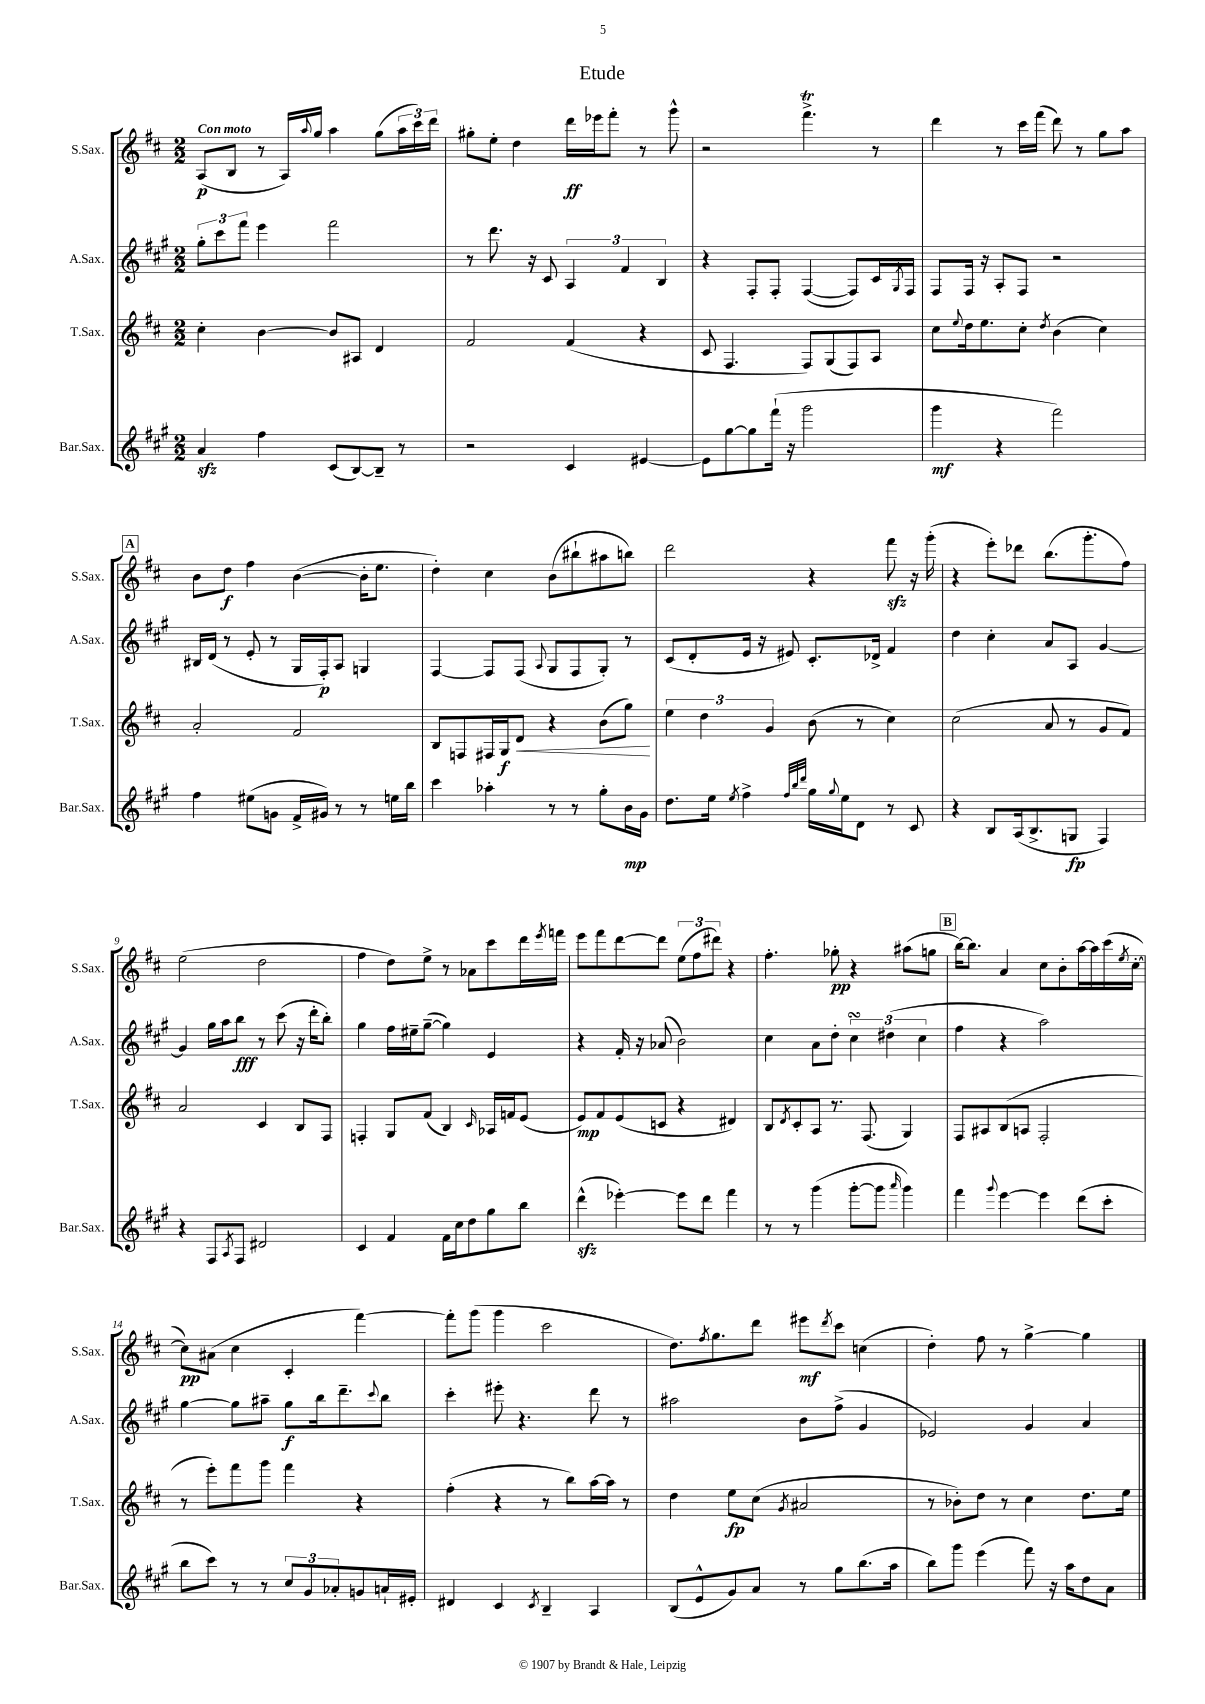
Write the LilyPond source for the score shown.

\header { title = "Etude" }
<<
\new StaffGroup <<
\new Staff = "s0" \with { instrumentName = "S.Sax." shortInstrumentName = "S.Sax." } {
    \clef treble \key d \major \numericTimeSignature \time 2/2 \tempo "Con moto"
    a8\p( b8 r8 a16) \appoggiatura { a''8 } g''16 a''4 g''8( \tuplet 3/2 { a''16 cis'''16) d'''16 } |
    gis''8-. e''8-. d''4 d'''16\ff ees'''16 fis'''8-. r8 g'''8-^ |
    r2 fis'''4.->\trill r8 |
    d'''4 r8 cis'''16 fis'''16( d'''8) r8 g''8 a''8 |
    \mark \markup { \box "A" } b'8 d''8\f fis''4 b'4~( b'16-. e''8. |
    d''4-.) cis''4 b'8( bis''8-! ais''8 b''8) |
    d'''2 r4 fis'''8\sfz r16 g'''16-.( |
    r4 e'''8-.) des'''8 b''8.( g'''8.-. fis''8) |
    e''2( d''2 |
    fis''4 d''8) e''8-> r8 aes'8 cis'''8 d'''16 \acciaccatura { e'''8 } f'''16 |
    e'''8 fis'''8 d'''8~ d'''8 \tuplet 3/2 { e''8( fis''8 dis'''8) } r4 |
    fis''4.-. ges''8-.\pp r4 ais''8( g''8 |
    \mark \markup { \box "B" } b''16~) b''8. a'4 cis''8 b'8-. a''16~ a''16 cis'''16( \acciaccatura { e''8 } cis''16~-. |
    cis''8\pp) ais'8( cis''4 cis'4-. fis'''4~) |
    fis'''8-. g'''8( g'''4 cis'''2 |
    d''8.) \acciaccatura { fis''8 } g''8. d'''8 eis'''8\mf \acciaccatura { d'''8 } cis'''8 c''4( |
    d''4-.) fis''8 r8 g''4~-> g''4 \bar "|." |
}
\new Staff = "s1" \with { instrumentName = "A.Sax." shortInstrumentName = "A.Sax." } {
    \clef treble \key a \major \numericTimeSignature \time 2/2
    \tuplet 3/2 { gis''8-. cis'''8 fis'''8 } e'''4 fis'''2 |
    r8 d'''8. r16 cis'8 \tuplet 3/2 { a4 fis'4 b4 } |
    r4 fis8-. fis8-. fis4~( fis8) cis'16 \acciaccatura { gis8 } fis16 |
    fis8 fis16 r16 a8-. fis8 r2 |
    \mark \markup { \box "A" } bis16 d'16( r8 e'8-. r8 gis16 fis16-.\p) a8 g4 |
    fis4~ fis8 fis8( \appoggiatura { a8 } gis8 fis8 gis8-.) r8 |
    cis'8( d'8-. e'16 r16 eis'8) cis'8.-. des'16-> fis'4 |
    d''4 cis''4-. a'8 a8 gis'4~ |
    gis'4 gis''16 a''16 b''8\fff r8 cis'''8( r16 d'''16-. b''8-.) |
    gis''4 fis''16 eis''16-- gis''8~--( gis''4) e'4 |
    r4 fis'16-. r16 aes'8( b'2) |
    cis''4 a'8 d''8-. \tuplet 3/2 { cis''4\turn dis''4( cis''4 } |
    \mark \markup { \box "B" } fis''4 r4 a''2) |
    gis''4~ gis''8 ais''8-- gis''8\f b''16 d'''8.-- \appoggiatura { cis'''8 } b''8 |
    cis'''4-. eis'''8-. r4. d'''8 r8 |
    ais''2 b'8 fis''8->( gis'4 |
    ees'2) gis'4 a'4 \bar "|." |
}
\new Staff = "s2" \with { instrumentName = "T.Sax." shortInstrumentName = "T.Sax." } {
    \clef treble \key d \major \numericTimeSignature \time 2/2
    cis''4-. b'4~ b'8 ais8 d'4 |
    fis'2 fis'4( r4 |
    cis'8 fis4. fis8) g8( fis8) a8 |
    cis''8 \appoggiatura { e''8 } d''16 e''8. cis''8-. \acciaccatura { d''8 } b'4( cis''4) |
    \mark \markup { \box "A" } a'2-. fis'2 |
    b8 f8 fis16 g16\f d'8\< r4 b'8( g''8\!) |
    \tuplet 3/2 { e''4 d''4 g'4 } b'8( r8 cis''4) |
    cis''2( a'8 r8 g'8 fis'8) |
    a'2 cis'4 b8 fis8 |
    f4-. g8 fis'8( b4) \grace { cis'16 } aes16 f'16 e'8( |
    e'8\mp) fis'8 e'8( c'8 r4 dis'4) |
    b8 \acciaccatura { d'8 } cis'8-. a8 r8. fis8.( g4) |
    \mark \markup { \box "B" } fis8 ais8 b8( a8 fis2-. |
    r8 e'''8-.) fis'''8 g'''8 fis'''4 r4 |
    fis''4-.( r4 r8 b''8) a''16~ a''16 r8 |
    d''4 e''8\fp cis''8( \acciaccatura { g'8 } ais'2 |
    r8 bes'8-.) d''8 r8 cis''4 d''8. e''16 \bar "|." |
}
\new Staff = "s3" \with { instrumentName = "Bar.Sax." shortInstrumentName = "Bar.Sax." } {
    \clef treble \key a \major \numericTimeSignature \time 2/2
    a'4\sfz fis''4 cis'8( b8~) b8-- r8 |
    r2 cis'4 eis'4~ |
    eis'8 gis''8~ gis''8 fis'''16-!( r16 gis'''2 |
    gis'''4\mf r4 fis'''2) |
    \mark \markup { \box "A" } fis''4 eis''8( g'8 fis'16-> gis'16) r8 r8 e''16 b''16 |
    cis'''4 aes''4-. r8 r8 gis''8-. b'16\mp gis'16 |
    d''8. e''16 \acciaccatura { e''8 } fis''4-> \grace { fis''32 b''32 d'''32 } gis''16 \appoggiatura { gis''8 } e''16 d'8 r8 cis'8 |
    r4 b8 a16( b8.-> g8\fp fis4) |
    r4 fis8 \acciaccatura { a8 } fis8 dis'2 |
    cis'4 fis'4 fis'16 cis''16 d''8 gis''8 b''8 |
    d'''4-^\sfz( ees'''4~-.) ees'''8 d'''8 fis'''4 |
    r8 r8 gis'''4( gis'''8~-. gis'''8 \grace { a'''16 } gis'''4) |
    \mark \markup { \box "B" } fis'''4 \appoggiatura { gis'''8 } e'''4~ e'''4 d'''8( cis'''8-. |
    b''8 cis'''8) r8 r8 \tuplet 3/2 { cis''8 gis'8 aes'8-. } g'8 a'16-! eis'16-. |
    dis'4 cis'4 \acciaccatura { cis'8 } b4-- a4 |
    b8( e'8-^ gis'8) a'8 r8 gis''8 b''8.( a''16 |
    b''8) gis'''8 e'''4( fis'''8) r16 a''16 d''8 a'8 \bar "|." |
}
>>
>>
